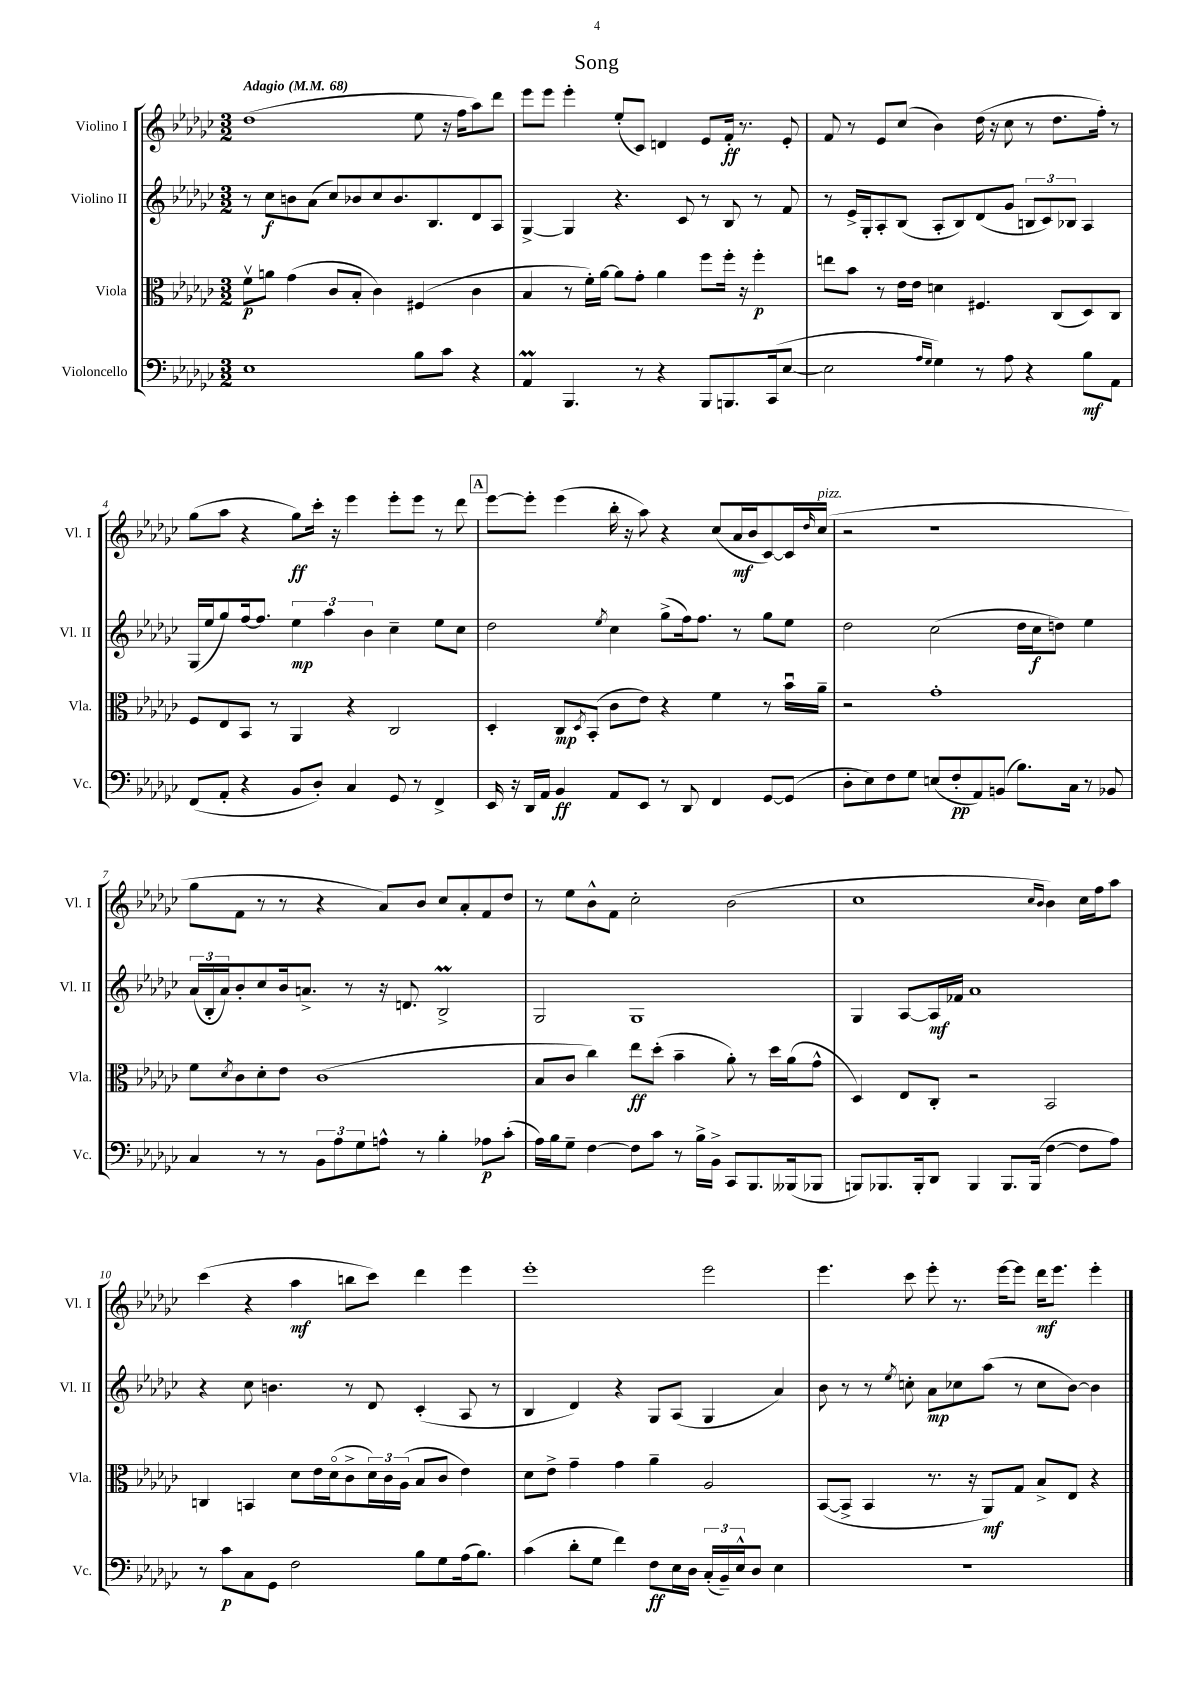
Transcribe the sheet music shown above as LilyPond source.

\header { title = "Song" }
<<
\new StaffGroup <<
\new Staff = "s0" \with { instrumentName = "Violino I" shortInstrumentName = "Vl. I" } {
    \clef treble \key ges \major \numericTimeSignature \time 3/2 \tempo "Adagio" 4 = 68
    des''1( ees''8 r16 f''16 aes''8) des'''8 |
    ees'''8 ees'''8 ees'''4-. ees''8-.( ces'8) d'4 ees'8 f'16-.\ff r8. ees'8-. |
    f'8 r8 ees'8 ces''8( bes'4) des''16( r16 ces''8 r8 des''8. f''16-.) r8 |
    ges''8( aes''8 r4 ges''8\ff) ces'''16-. r16 ees'''4 ees'''8-. ees'''8 r8 des'''8 |
    \mark \markup { \box "A" } ees'''8~ ees'''8-. ees'''4( bes''16-. r16 aes''8) r4 ces''8( aes'16\mf bes'16 ces'8~) ces'16 \grace { des''16 } ces''16^\markup { \italic "pizz." }( |
    r2 r1 |
    ges''8 f'8 r8 r8 r4 aes'8) bes'8 ces''8 aes'8-. f'8 des''8 |
    r8 ees''8 bes'8-^ f'8 ces''2-. bes'2( |
    ces''1 \grace { ces''16 bes'16 } bes'4) ces''16 f''16 aes''8 |
    ces'''4( r4 aes''4\mf b''8 ces'''8) des'''4 ees'''4 |
    ees'''1-. ees'''2 |
    ees'''4. ces'''8 ees'''8-. r8. ees'''16~ ees'''8 des'''16\mf ees'''8. ees'''4-. \bar "|." |
}
\new Staff = "s1" \with { instrumentName = "Violino II" shortInstrumentName = "Vl. II" } {
    \clef treble \key ges \major \numericTimeSignature \time 3/2
    r8 ces''8\f b'8 aes'8( ces''8) bes'8 ces''8 bes'8. bes8. des'8 aes8 |
    ges4~-> ges4 r4. ces'8 r8 bes8 r8 f'8 |
    r8 ees'16-> ges16-. aes8-. bes8( aes8-. bes8) des'8( ges'8 \tuplet 3/2 { b8 ces'8) bes8 } aes4 |
    ges16( ees''16 ges''8) f''16~ f''8. \tuplet 3/2 { ees''4\mp aes''4 bes'4 } ces''4-- ees''8 ces''8 |
    \mark \markup { \box "A" } des''2 \acciaccatura { ees''8 } ces''4 ges''8->( f''16) f''8. r8 ges''8 ees''8 |
    des''2 ces''2( des''16 ces''16\f d''8) ees''4 |
    \tuplet 3/2 { aes'16( bes16-. aes'16) } bes'8-. ces''8 bes'16 a'8.-> r8 r16 d'8. bes2->\prall |
    ges2 ges1 |
    ges4 aes8~ aes16\mf fes'16 aes'1 |
    r4 ces''8 b'4. r8 des'8 ces'4-.( aes8 r8 |
    bes4 des'4) r4 ges8 aes8( ges4 aes'4) |
    bes'8 r8 r8 \acciaccatura { ees''8 } c''8-. aes'8\mp ces''8 aes''8( r8 ces''8 bes'8~) bes'4 \bar "|." |
}
\new Staff = "s2" \with { instrumentName = "Viola" shortInstrumentName = "Vla." } {
    \clef alto \key ges \major \numericTimeSignature \time 3/2
    f'8\upbow\p a'8 ges'4( ces'8 bes8-. ces'4) fis4( ces'4 |
    bes4 r8 f'16-.) aes'16~ aes'8 ges'8-. aes'4 f''8 f''16-. r16 f''4-.\p |
    e''8 bes'8 r8 ees'16 ees'16 d'4 fis4. ces8( des8) ces8 |
    f8 ees8 bes,8 r8 aes,4 r4 ces2 |
    \mark \markup { \box "A" } des4-. ces8\mp \acciaccatura { des8 } bes,8-.( ces'8 ees'8) r4 f'4 r8 bes'16\downbow aes'16-- |
    r2 ges'1-. |
    f'8 \acciaccatura { des'8 } ces'8 des'8-. ees'8 ces'1( |
    bes8 ces'8 ces''4) ees''8\ff des''8-.( bes'4-- aes'8-.) r8 des''16 aes'16( ges'8-^ |
    des4) ees8 ces8-. r2 bes,2 |
    c4 b,4 des'8 ees'16 des'16\flageolet( ces'8-> \tuplet 3/2 { des'16) ces'16 aes16( } bes8 ces'8 ees'4) |
    des'8 ees'8-> ges'4-- ges'4 aes'4-- aes2 |
    bes,8~( bes,8-> bes,4 r8. r16 aes,8\mf) ges8 bes8-> ees8 r4 \bar "|." |
}
\new Staff = "s3" \with { instrumentName = "Violoncello" shortInstrumentName = "Vc." } {
    \clef bass \key ges \major \numericTimeSignature \time 3/2
    ees1 bes8 ces'8 r4 |
    aes,4\prall bes,,4. r8 r4 bes,,8 b,,8. ces,16( ees8~ |
    ees2 \grace { aes16 ges16 } ges4) r8 aes8 r4 bes8\mf aes,8 |
    f,8( aes,8-. r4 bes,8 des8-.) ces4 ges,8 r8 f,4-> |
    \mark \markup { \box "A" } ees,16 r16 des,16 aes,16 bes,4\ff aes,8 ees,8 r8 des,8 f,4 ges,8~ ges,8( |
    des8-. ees8) f8 ges8 e8( f8-.\pp aes,8) b,8( bes8.) ces16 r8 bes,8 |
    ces4 r8 r8 \tuplet 3/2 { bes,8 aes8 ges8 } a8-^ r8 bes4-. aes8\p ces'8-.( |
    aes16) bes16 ges8-- f4~ f8 ces'8 r8 bes16-> bes,16-> ces,8 bes,,8. beses,,16( bes,,8 |
    b,,8) bes,,8. bes,,16-. des,8 bes,,4 bes,,8. bes,,16( f4~ f8 aes8) |
    r8 ces'8\p ces8 ges,8 f2 bes8 ges8 aes16( bes8.) |
    ces'4( des'8-. ges8 f'4) f8\ff ees16 des16 \tuplet 3/2 { ces16-.( bes,16--) ees16-^ } des8 ees4 |
    R1. \bar "|." |
}
>>
>>
